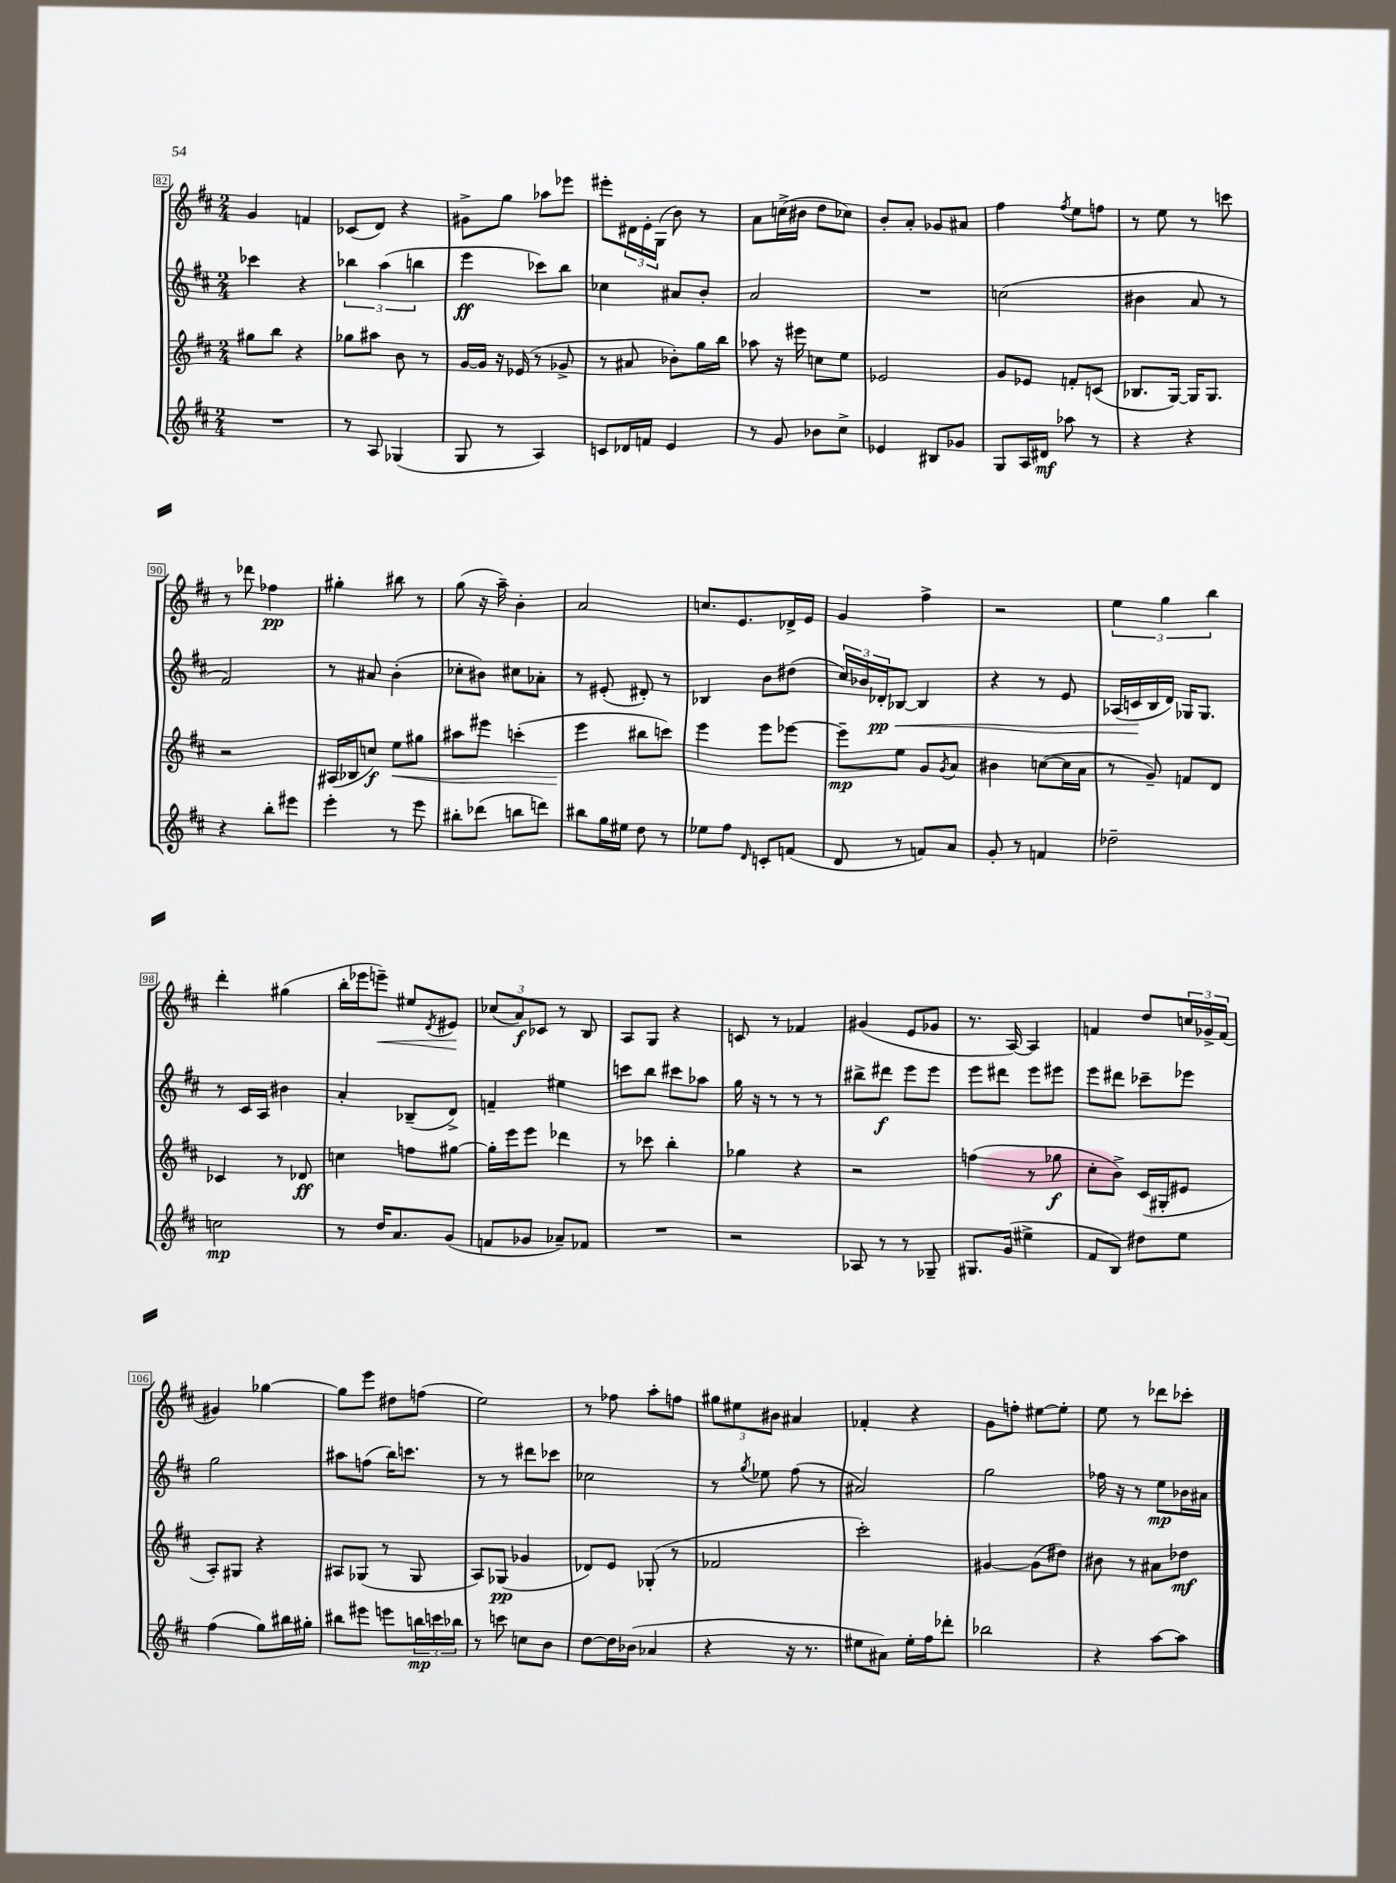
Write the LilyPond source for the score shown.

<<
\new StaffGroup <<
\new Staff = "s0" {
    \clef treble \key d \major \numericTimeSignature \time 2/4
    g'4 f'4 |
    ces'8( d'8) r4 |
    gis'8-> g''8 aes''8 ees'''8 |
    eis'''8-. \tuplet 3/2 { dis'16 e'16-. g16( } b'8) r8 |
    a'8 c''16->( bis'16 d''8 ces''8) |
    b'8-. a'8-. ges'8 ais'8 |
    fis''4 \acciaccatura { fis''8 } e''8 f''8 |
    r8 e''8 r8 c'''8 |
    r8 des'''8 fes''4\pp |
    gis''4-. bis''8 r8 |
    g''8( r16 a''16--) b'4-. |
    a'2 |
    c''8. e'8. des'16-> e'16 |
    g'4 fis''4-> |
    r2 |
    \tuplet 3/2 { e''4 g''4 b''4 } |
    d'''4-. gis''4( |
    b''16-. ees'''16 e'''8--\<) eis''8 \acciaccatura { d'8 } eis'8\! |
    \tuplet 3/2 { ces''8( a'8\f) ces'8 } r8 b8 |
    a8 g8 r4 |
    c'8 r8 fes'4 |
    gis'4( e'8 ges'8 |
    r8. a16~) a4 |
    f'4 d''8 \tuplet 3/2 { c''16 ges'16-> f'16( } |
    gis'4) ges''4~ |
    ges''8 e'''8 dis''8 f''8( |
    e''2) |
    r8 fes''8 a''8-. f''8 |
    \tuplet 3/2 { gis''8 eis''8 bis'8 } ais'4 |
    fes'4-. r4 |
    g'8 f''8-. eis''8~ eis''8-. |
    e''8 r8 des'''8 ces'''8-. \bar "|." |
}
\new Staff = "s1" {
    \clef treble \key d \major \numericTimeSignature \time 2/4
    ces'''4 r4 |
    \tuplet 3/2 { bes''4 a''4( b''4 } |
    e'''4\ff ces'''8) b''8 |
    ces''4 ais'8 b'8-. |
    a'2 |
    R2 |
    c''2( |
    bis'4 a'8 r8 |
    fis'2) |
    r8 ais'8 b'4-.( |
    ces''8-. bis'8) cis''8 aes'8-. |
    r8 eis'8-.( dis'8-.) r8 |
    bes4 b'8 dis''8( |
    \tuplet 3/2 { cis''16) bes'16 des'16-.\pp\< } bes8~ bes4 |
    r4 r8 e'8 |
    aes16( c'16\! b16 d'16) ges16 ges8. |
    r8 cis'16 a16 bis'4 |
    a'4-. bes8--( d'8->) |
    f'4-- eis''4 |
    c'''8 b''8 cis'''8 aes''8 |
    g''16 r16 r8 r8 r8 |
    bis''8-> dis'''8\f e'''8 e'''8 |
    e'''8 dis'''8 e'''8 eis'''8 |
    e'''8 dis'''8 ces'''8-- ees'''8 |
    g''2 |
    ais''8 f''8( b''16) c'''8. |
    r8 r8 dis'''8 ces'''8 |
    ces''2 |
    r8 \acciaccatura { g''8 } ees''8 fis''8( r8 |
    ais'2) |
    g''2 |
    fes''16 r16 r8 e''8\mp bes'16 ais'16 \bar "|." |
}
\new Staff = "s2" {
    \clef treble \key d \major \numericTimeSignature \time 2/4
    gis''8 b''8 r4 |
    ges''8 ais''8 b'8 r8 |
    g'16~ g'16 r16 ees'16( r8 ges'8-> |
    r8 ais'8 bes'8-.) g''16 b''16 |
    aes''8 r16 eis'''16 c''8 e''8 |
    ees'2 |
    g'8 ees'8 f'8-. c'8( |
    bes8. g16~) g16 g8. |
    r2 |
    ais16( bes16 c''8\f) e''8\< gis''8 |
    ais''8 eis'''8 c'''4-.( |
    e'''4\! bis''8 c'''8) |
    e'''4 e'''8 ees'''8~ |
    ees'''8--\mp e''8 g'8 \acciaccatura { g'8 } a'8 |
    bis'4 c''8~( c''16 a'16 |
    r8 g'8--) f'8 d'8 |
    ces'4 r8 des'8\ff |
    c''4 f''8 gis''8~ |
    gis''16-. e'''16 e'''8 des'''4 |
    r8 ces'''8 b''4-. |
    ges''4 r4 |
    r2 |
    f''4( r8 ges''8\f |
    cis''8-. b'8->) cis'16( gis16-. eis'8 |
    a8-.) gis8 r4 |
    ais8 ges8( r8 ges8 |
    a8) ges8\pp( ges'4 |
    des'8) e'8 ges8-.( r8 |
    fes'2 |
    cis'''2-.) |
    gis'4~ gis'8( dis''8) |
    bis'8 r8 ais'8 des''8\mf \bar "|." |
}
\new Staff = "s3" {
    \clef treble \key d \major \numericTimeSignature \time 2/4
    R2 |
    r8 a8 ges4( |
    g8 r8 a4) |
    c'8 des'16 f'16 e'4 |
    r8 g'8 bes'8 cis''8-> |
    ees'4 bis8 ges'8 |
    g8 a16 dis'16\mf aes''8 r8 |
    r4 r4 |
    r4 b''8-. eis'''8 |
    e'''4-. r8 e'''8 |
    bis''8-. des'''8( b''8 d'''8) |
    bis''8 g''16 eis''16 d''8 r8 |
    ees''8 fis''8 \grace { d'16 } c'8-. f'8( |
    d'8 r8 f'8) a'8 |
    g'8-. r8 f'4 |
    des''2-- |
    c''2\mp |
    r8 d''16 a'8. g'8( |
    f'8 ges'8 aes'8--) fes'8 |
    R2 |
    r2 |
    aes8 r8 r8 ges8-- |
    gis8. g'16( eis''4-> |
    fis'8 b8) dis''8 e''8 |
    fis''4( g''8) bis''16 gis''16-. |
    bis''8 eis'''8 e'''8 \tuplet 3/2 { b''16\mp c'''16 bes''16 } |
    r8 c'''8 c''8 b'8 |
    d''8~ d''16 bes'16( aes'4 |
    r4 r16 r8. |
    eis''8 ais'8) eis''16-. fis''16 des'''8-. |
    bes''2 |
    r4 a''8~ a''8 \bar "|." |
}
>>
>>
\layout { \context { \Score currentBarNumber = #82 \override BarNumber.stencil = #(make-stencil-boxer 0.1 0.3 ly:text-interface::print) } }
